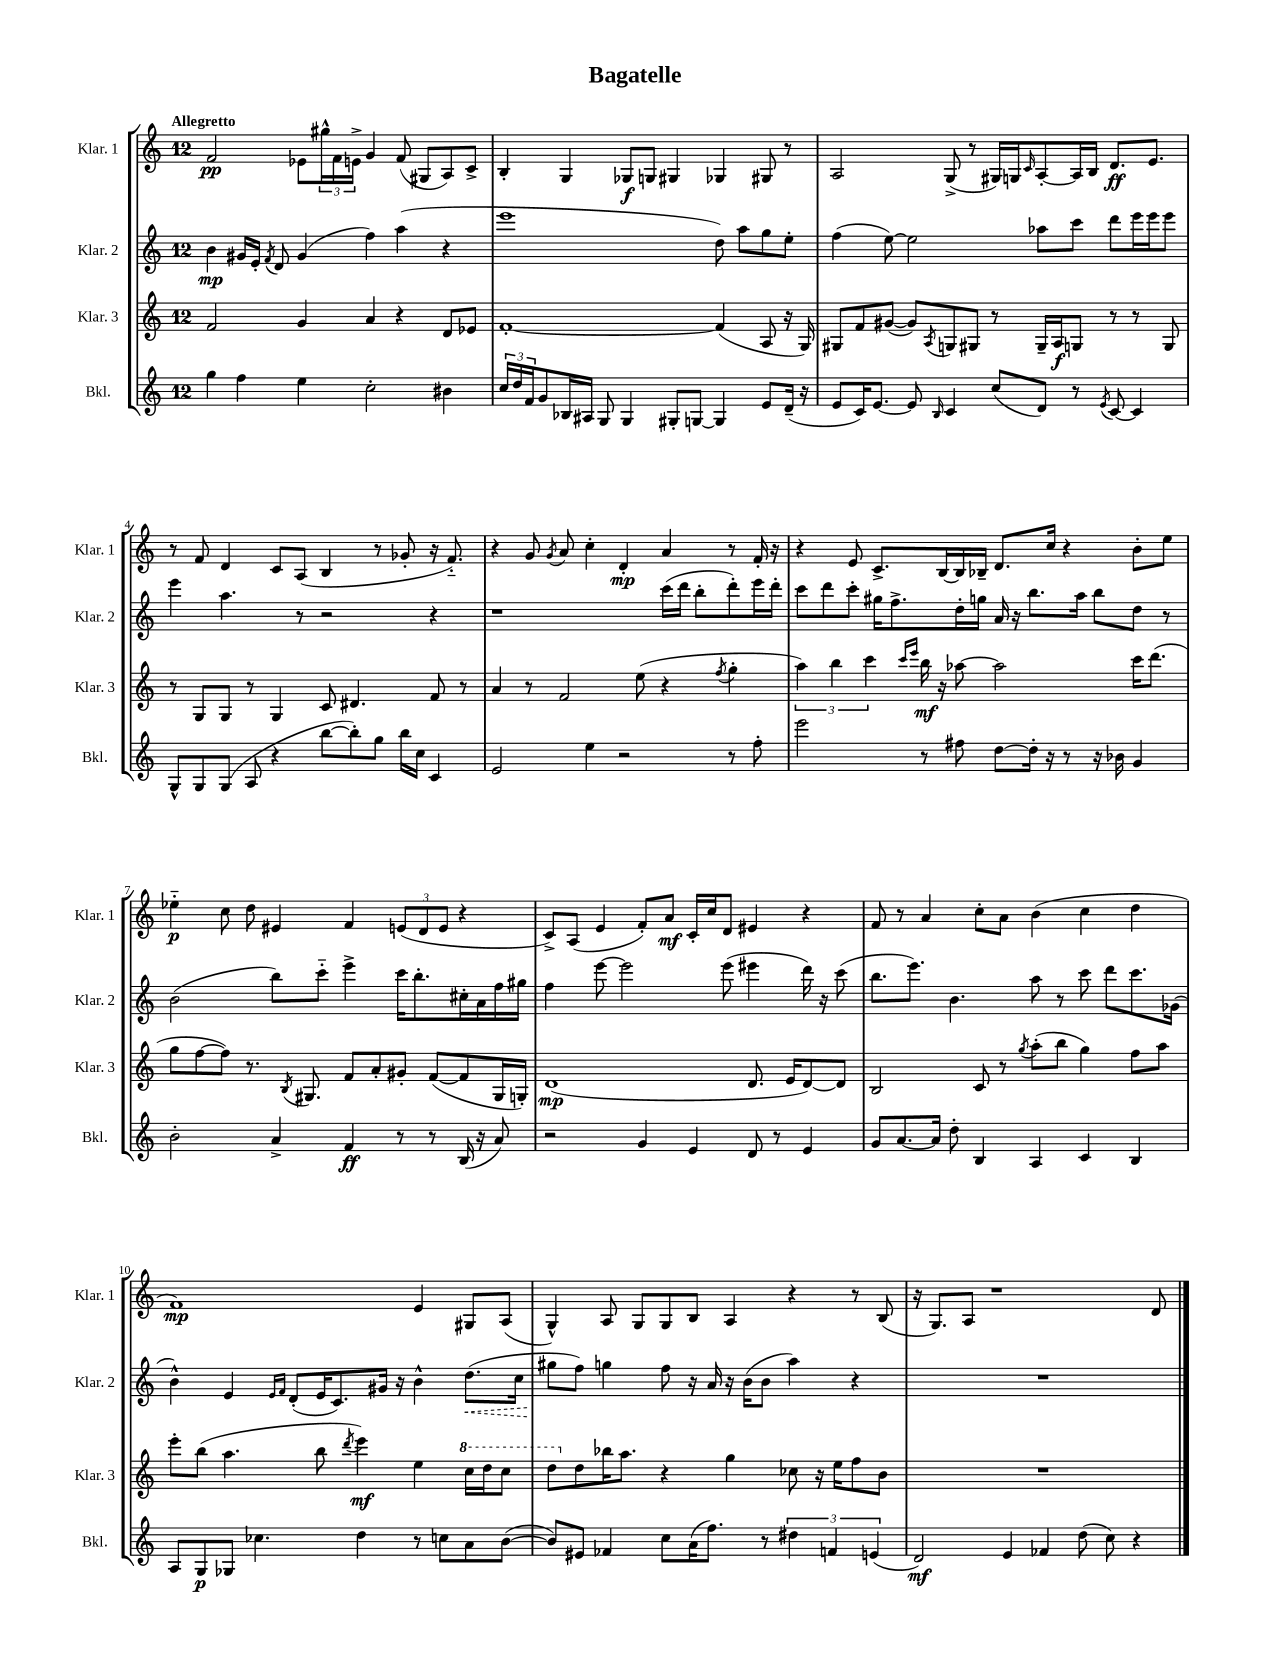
\header { title = "Bagatelle" }
<<
\new StaffGroup <<
\new Staff = "s0" \with { instrumentName = "Klar. 1" shortInstrumentName = "Klar. 1" } {
    \clef treble \key c \major \once \override Staff.TimeSignature.style = #'single-digit \time 12/8 \tempo "Allegretto"
    f'2\pp ees'8 \tuplet 3/2 { gis''16-^ f'16 e'16-> } g'4 f'8( gis8 a8) c'8-> |
    b4-. g4 ges8\f g8 gis4 ges4 gis8 r8 |
    a2 g8->( r8 gis16) g16 \grace { c'16 } a8~-. a16 b16 d'8.\ff e'8. |
    r8 f'8 d'4 c'8 a8( b4 r8 ges'8-. r16 f'8.-_) |
    r4 g'8 \acciaccatura { g'8 } a'8 c''4-. d'4-.\mp a'4 r8 f'16-. r16 |
    r4 e'8 c'8.-> b16~ b16 bes16-- d'8. c''16 r4 b'8-. e''8 |
    ees''4-_\p c''8 d''8 eis'4 f'4 \tuplet 3/2 { e'8( d'8 e'8 } r4 |
    c'8->) a8( e'4 f'8-.) a'8\mf c'16-. c''16 d'8 eis'4 r4 |
    f'8 r8 a'4 c''8-. a'8 b'4( c''4 d''4 |
    f'1\mp) e'4 gis8 a8( |
    g4-^) a8 g8 g8 b8 a4 r4 r8 b8( |
    r16 g8.) a8 r1 d'8 \bar "|." |
}
\new Staff = "s1" \with { instrumentName = "Klar. 2" shortInstrumentName = "Klar. 2" } {
    \clef treble \key c \major \once \override Staff.TimeSignature.style = #'single-digit \time 12/8
    b'4\mp gis'16 e'16-. \acciaccatura { f'8 } d'8 gis'4( f''4) a''4( r4 |
    e'''1 d''8) a''8 g''8 e''8-. |
    f''4( e''8~) e''2 aes''8 c'''8 d'''8 e'''16 e'''16 e'''8 |
    e'''4 a''4. r8 r2 r4 |
    r1 c'''16( d'''16 b''8-. d'''8-.) e'''16 d'''16-. |
    c'''8 d'''8 c'''8-. gis''16 f''8.-> d''16-. g''16 a'16 r16 b''8. a''16 b''8 d''8 r8 |
    b'2( b''8) c'''8-_ e'''4-> c'''16 b''8.-. cis''16-. a'16 f''16 gis''16 |
    f''4 e'''8~ e'''2 e'''8( eis'''4 d'''16) r16 c'''8( |
    b''8. e'''8.) b'4. a''8 r8 c'''8 d'''8 c'''8. ges'16( |
    b'4-^) e'4 \grace { e'16 f'16 } d'8-.( e'16 c'8.) gis'16 r16 b'4-^ \once \override Hairpin.style = #'dashed-line d''8.\<( c''16 |
    gis''8\! f''8) g''4 f''8 r16 a'16 r16 b'16( b'8 a''4) r4 |
    R1. \bar "|." |
}
\new Staff = "s2" \with { instrumentName = "Klar. 3" shortInstrumentName = "Klar. 3" } {
    \clef treble \key c \major \once \override Staff.TimeSignature.style = #'single-digit \time 12/8
    f'2 g'4 a'4 r4 d'8 ees'8 |
    f'1~-. f'4( a8 r16 g16) |
    gis8 f'8 gis'8~( gis'8) \acciaccatura { a8 } g8 gis8 r8 gis16-- a16\f g8 r8 r8 g8 |
    r8 g8 g8 r8 g4 c'8 dis'4. f'8 r8 |
    a'4 r8 f'2 e''8( r4 \acciaccatura { f''8 } g''4-. |
    \tuplet 3/2 { a''4) b''4 c'''4 } \grace { c'''16 e'''16 } b''16\mf r16 aes''8~ aes''2 c'''16 d'''8.( |
    g''8 f''8~ f''8) r8. \acciaccatura { b8 } gis8. f'8 a'8-. gis'8-. f'8~( f'8 gis16 g16-.) |
    d'1\mp( d'8. e'16 d'8~) d'8 |
    b2 c'8 r8 \acciaccatura { g''8 } a''8-.( b''8 g''4) f''8 a''8 |
    e'''8-. b''8( a''4. b''8 \acciaccatura { d'''8 } e'''4\mf) e''4 \ottava #1 c'''16 d'''16 c'''8 |
    d'''8 \ottava #0 d''8 bes''16 a''8. r4 g''4 ces''8 r16 e''16 f''8 b'8 |
    R1. \bar "|." |
}
\new Staff = "s3" \with { instrumentName = "Bkl." shortInstrumentName = "Bkl." } {
    \clef treble \key c \major \once \override Staff.TimeSignature.style = #'single-digit \time 12/8
    g''4 f''4 e''4 c''2-. bis'4 |
    \tuplet 3/2 { c''16 d''16 f'16 } g'8 bes16 ais16 g8 g4 gis8-. g8~ g4 e'8 d'16--( r16 |
    e'8 c'16) e'8.~ e'8 \grace { b16 } c'4 c''8( d'8) r8 \acciaccatura { e'8 } c'8~ c'4 |
    g8-^ g8 g8( a8 r4 b''8~ b''8-.) g''8 b''16 c''16 c'4 |
    e'2 e''4 r2 r8 f''8-. |
    e'''2 r8 fis''8 d''8~ d''16-. r16 r8 r16 bes'16 g'4 |
    b'2-. a'4-> f'4\ff r8 r8 b16( r16 a'8) |
    r2 g'4 e'4 d'8 r8 e'4 |
    g'8 a'8.~ a'16 d''8-. b4 a4 c'4 b4 |
    a8 g8\p ges8 ces''4. d''4 r8 c''8 a'8 b'8~( |
    b'8) eis'8 fes'4 c''8 a'16( f''8.) r8 \tuplet 3/2 { dis''4 f'4 e'4( } |
    d'2\mf) e'4 fes'4 d''8( c''8) r4 \bar "|." |
}
>>
>>
